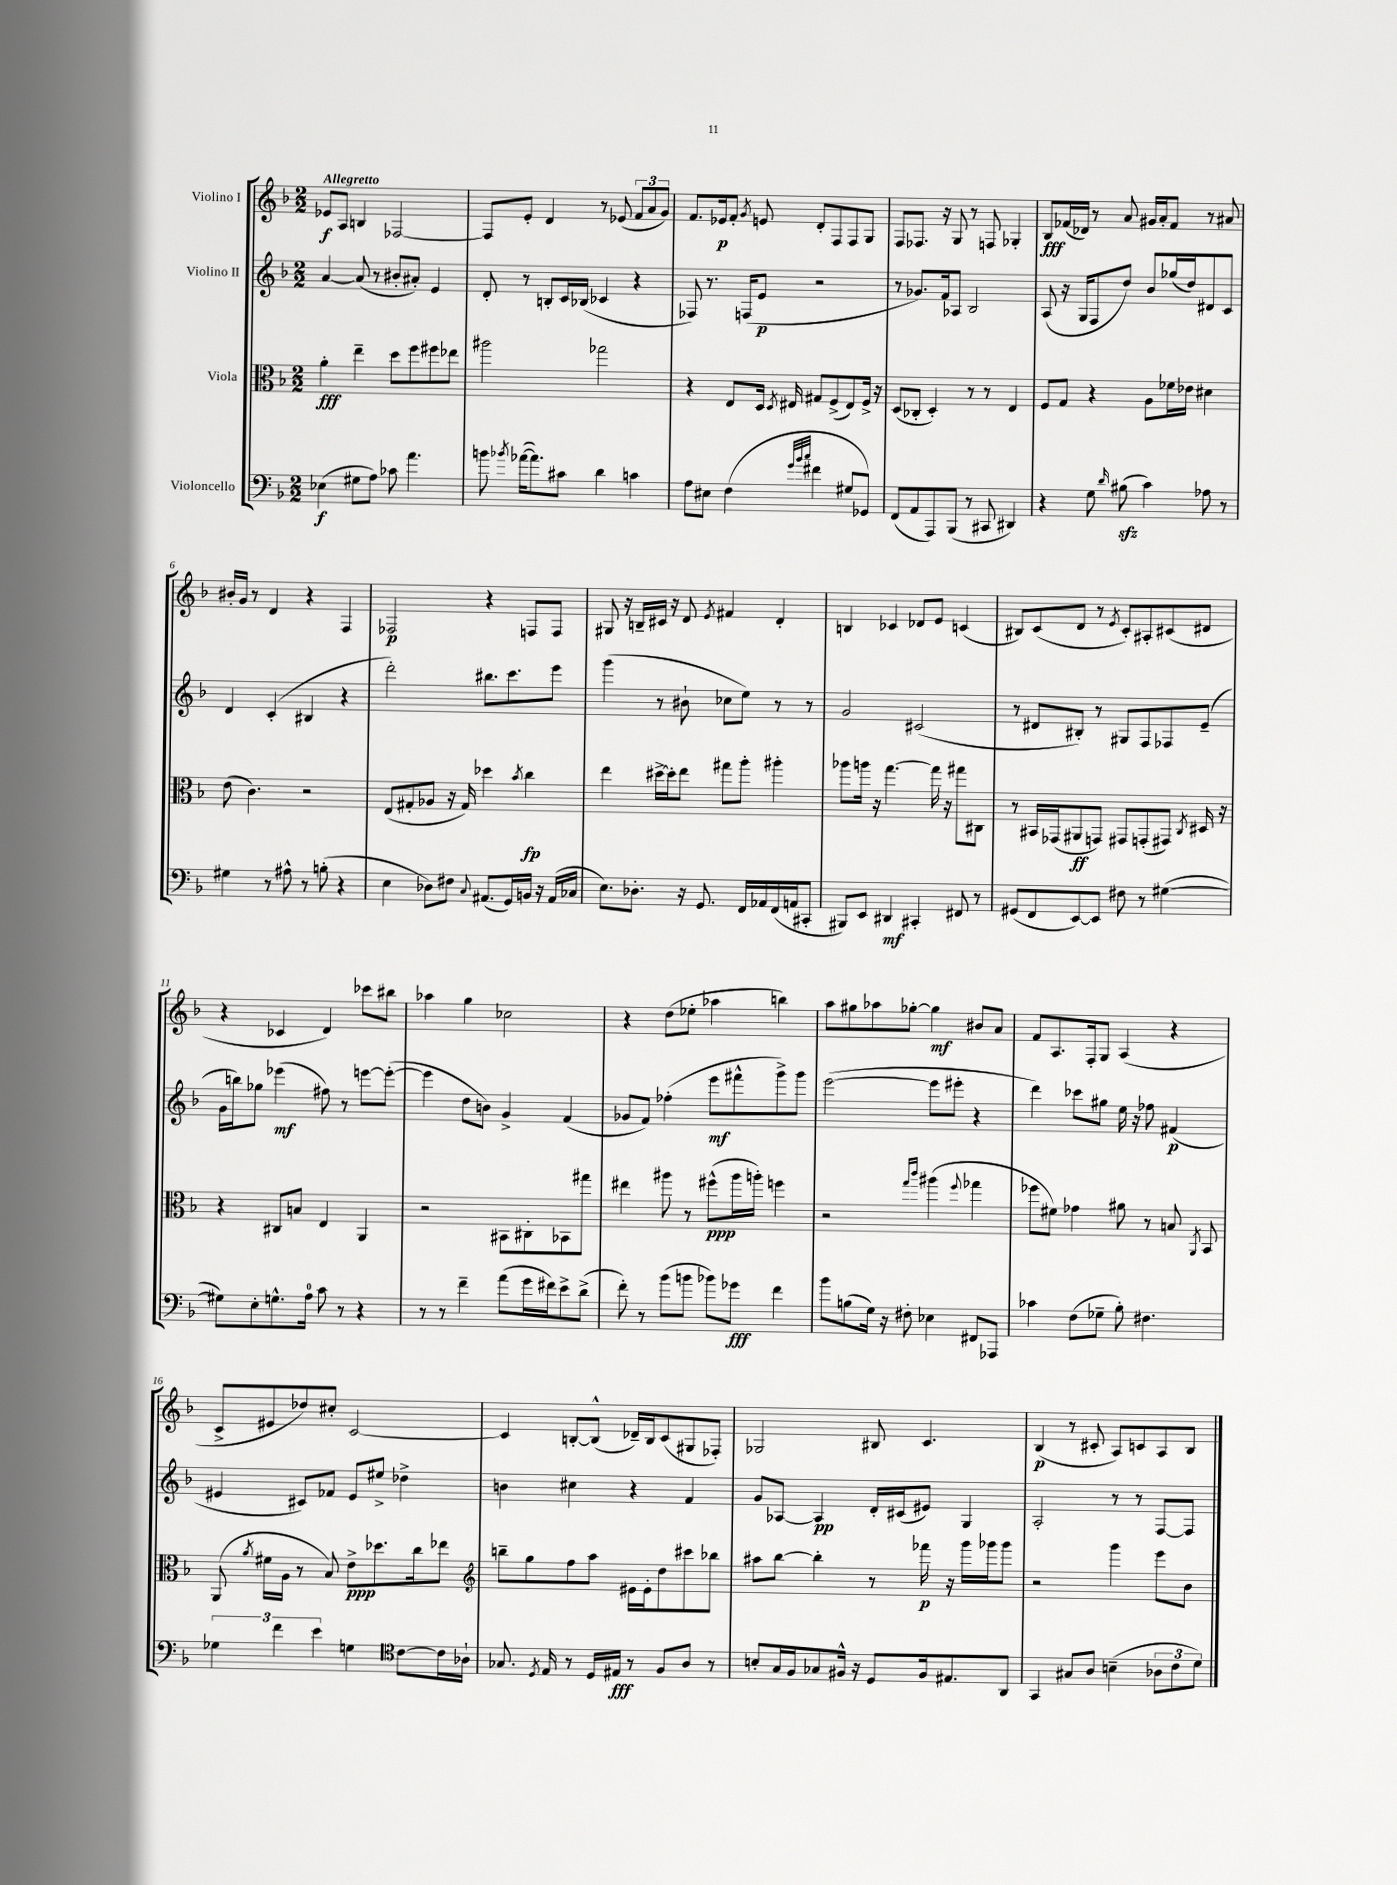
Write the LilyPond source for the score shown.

<<
\new StaffGroup <<
\new Staff = "s0" \with { instrumentName = "Violino I" } {
    \clef treble \key f \major \numericTimeSignature \time 2/2 \tempo "Allegretto"
    \autoBeamOff ees'8[\f a8] b4 fes2~ |
    fes8[ e'8]-. d'4 r8 ees'8( \tuplet 3/2 { f'8[ a'8 g'8]) } |
    f'8.[ ees'16\p f'8]-. \acciaccatura { g'8 } e'8 d'8[-. f8 f8 g8] |
    f8[ fes8.] r16 g8 r8 f8 ges4-. |
    bes8[\fff fes'16( des'16]) r8 a'8 gis'16[ a'16-. fes'8] r8 ais'8 |
    bis'16[-. g'16] r8 d'4 r4 f4 |
    fes2\p r4 f8[ f8] |
    gis8 r16 b16[-- cis'16] r16 d'8 \acciaccatura { e'8 } fis'4 d'4-. |
    b4 ces'4 des'8[ e'8] c'4( |
    bis8[) c'8( d'8] r8 \acciaccatura { e'8 } c'8[-.) ais8-. cis'8( dis'8] |
    r4 ces'4 d'4) ces'''8[ bis''8] |
    aes''4 g''4 ces''2 |
    r4 d''8[( ees''8]-. aes''4 b''4) |
    a''8[ gis''8 aes''8 ges''8]~-. ges''4\mf bis'8[ a'8] |
    f'8[ a8. f16-. g8] a4( r4 |
    c'8[-> eis'8 des''8) cis''8]-. c'2~ |
    c'4 b8[~-. b8]-^( des'16[--) b16 c'8( gis8 fes8]-.) |
    ges2 bis8 c'4. |
    bes4\p( r8 cis'8-. a8[) c'8 a8 bes8] \bar "|." |
}
\new Staff = "s1" \with { instrumentName = "Violino II" } {
    \clef treble \key f \major \numericTimeSignature \time 2/2
    \autoBeamOff a'4~ a'8( r8 bis'8[-. ais'8]-.) e'4 |
    d'8-. r8 b8[-. c'16 bes16]( ces'4 r4 |
    fes8) r8. f16[( e'8]\p r2 |
    r8 ges'8.[) f'16 aes8] bes2 |
    a8( r16 g16[ f8 d''8]) bes'8[ ges''16( d''16) dis'8 c'8] |
    d'4 c'4-.( bis4 r4 |
    d'''2-.) bis''8.[ c'''8. e'''8] |
    g'''4( r8 bis'8-! ces''8[ e''8]) r8 r8 |
    g'2 cis'2( |
    r8 dis'8[ bis8]-.) r8 gis8[ f8 fes8 e'8]--( |
    g'16[ b''16) ges''8] ees'''4\mf( fis''8) r8 e'''8[~ e'''8]~-.( |
    e'''4 d''8[ b'8]) g'4-> f'4( |
    ges'8[ f'8]) fes''4-.( e'''8[\mf fis'''8-^ g'''8->) g'''8] |
    e'''2~( e'''8[ eis'''8]-. r4 |
    d'''4) ces'''8[ gis''8] e''16 r16 fes''8 fis'4\p( |
    eis'4 cis'8[) fes'8] eis'8[ eis''8]-> des''4-> |
    b'4 cis''4 r4 f'4 |
    g'8[ aes8]~ aes4\pp d'16[-. cis'16( eis'8]) g4 |
    a2-. r8 r8 f8[~ f8] \bar "|." |
}
\new Staff = "s2" \with { instrumentName = "Viola" } {
    \clef alto \key f \major \numericTimeSignature \time 2/2
    \autoBeamOff a'4-.\fff e''4-- d''8[ f''8 fis''8 ees''8] |
    ais''2 ges''2 |
    r4 e8[ d16] \acciaccatura { d8 } eis16 gis8[ f8->( eis8) f16]-> r16 |
    d8[( ces8]-. d4-.) r8 r8 e4 |
    f8[ g8] r4 a8[ fes'16 ees'16] dis'4 |
    e'8( c'4.) r2 |
    e8[( gis8-. aes8] r16 gis16) des''4 \acciaccatura { bes'8 } c''4\fp |
    e''4 dis''16[~-> dis''16-. e''8] gis''8[ a''8]-. ais''4-. |
    aes''8[ a''16] r16 g''4.~ g''16 r16 gis''8[ cis8] |
    r8 bis,16[ ges,16( ais,8\ff g,8]) gis,8[ g,8-.( gis,8]) \acciaccatura { c8 } dis16 r16 |
    r4 cis8[ b8] e4 a,4 |
    r2 bis,8[ cis8-. bes,8 gis''8] |
    eis''4 ais''8 r8 fis''8[-^\ppp( ais''16 a''16]-.) f''4 |
    r2 \grace { g''16[ c'''16] } ais''4( \appoggiatura { f''8 } ges''4 |
    fes''8[ fis'8]) ges'4 ais'8 r8 b8 \acciaccatura { a,8 } bes,8 |
    a,8( \acciaccatura { a'8 } fis'16[ a16] r8 bes8) e'8[->\ppp des''8. c''16 ees''8] |
    \clef treble b''8[-- g''8 f''8 a''8] eis'16[ eis'16-. d''8 cis'''8 bes''8] |
    ais''8[ bes''8]~ bes''4-. r8 fes'''16\p r16 g'''16[ ges'''16 ges'''8] |
    r2 g'''4 e'''8[ bes'8] \bar "|." |
}
\new Staff = "s3" \with { instrumentName = "Violoncello" } {
    \clef bass \key f \major \numericTimeSignature \time 2/2
    \autoBeamOff ees4\f( gis8[ a8]) ces'8 a'4. |
    b'8 \acciaccatura { bes'8 } aes'16[~( aes'8.) cis'8] d'4 c'4 |
    a8[ eis8] f4( \grace { g'32[ bes'32 c''32] } fis'4 gis8[ ges,8]) |
    f,8[( a,8 a,,8) bes,,8]( r8 cis,8 dis,4) |
    r4 g8 \grace { d'16 } bis8\sfz( c'4) aes8 r8 |
    gis4 r8 ais8-^ r8 b8-.( r4 |
    e4 des8[) fis8] \appoggiatura { c8 } ais,8.[( g,16) b,16] r16 ais,16[( ces16] |
    e8.[) des8.]-. r16 g,8. f,16[ aes,16 f,16( a,16 cis,8]-. |
    bis,,8[) e,8] dis,4\mf cis,4-. fis,8 r8 |
    gis,8[( f,8 e,8~) e,8] fis8 r8 gis4~( |
    gis8[) e8-. g8.-^ a16]-0 c'8 r8 r4 |
    r8 r8 f'4-- a'8[( g'16 fis'16) e'8-> d'8]->( |
    f'8-.) r8 bes'8[( b'8] bes'8[) ges'8]\fff f'4 |
    bes'8[ b8( g16]) r16 fis8-. ees4 fis,8[ aes,,8] |
    ces'4 f8[( ges8]-- bes8-.) fis4. |
    \tuplet 3/2 { ges4 f'4 e'4 } g4 \clef tenor c'8[~ c'16 aes16]-! |
    ges8. \acciaccatura { d8 } e16 r8 d16[ eis16]\fff r8 f8[ a8] r8 |
    b8[-. g16 f16 ges8 fis16]-^ r16 d8[ fis16 eis8. a,8] |
    g,4 gis8[ a8] b4--( \tuplet 3/2 { aes8[ c'8 d'8]) } \bar "|." |
}
>>
>>
